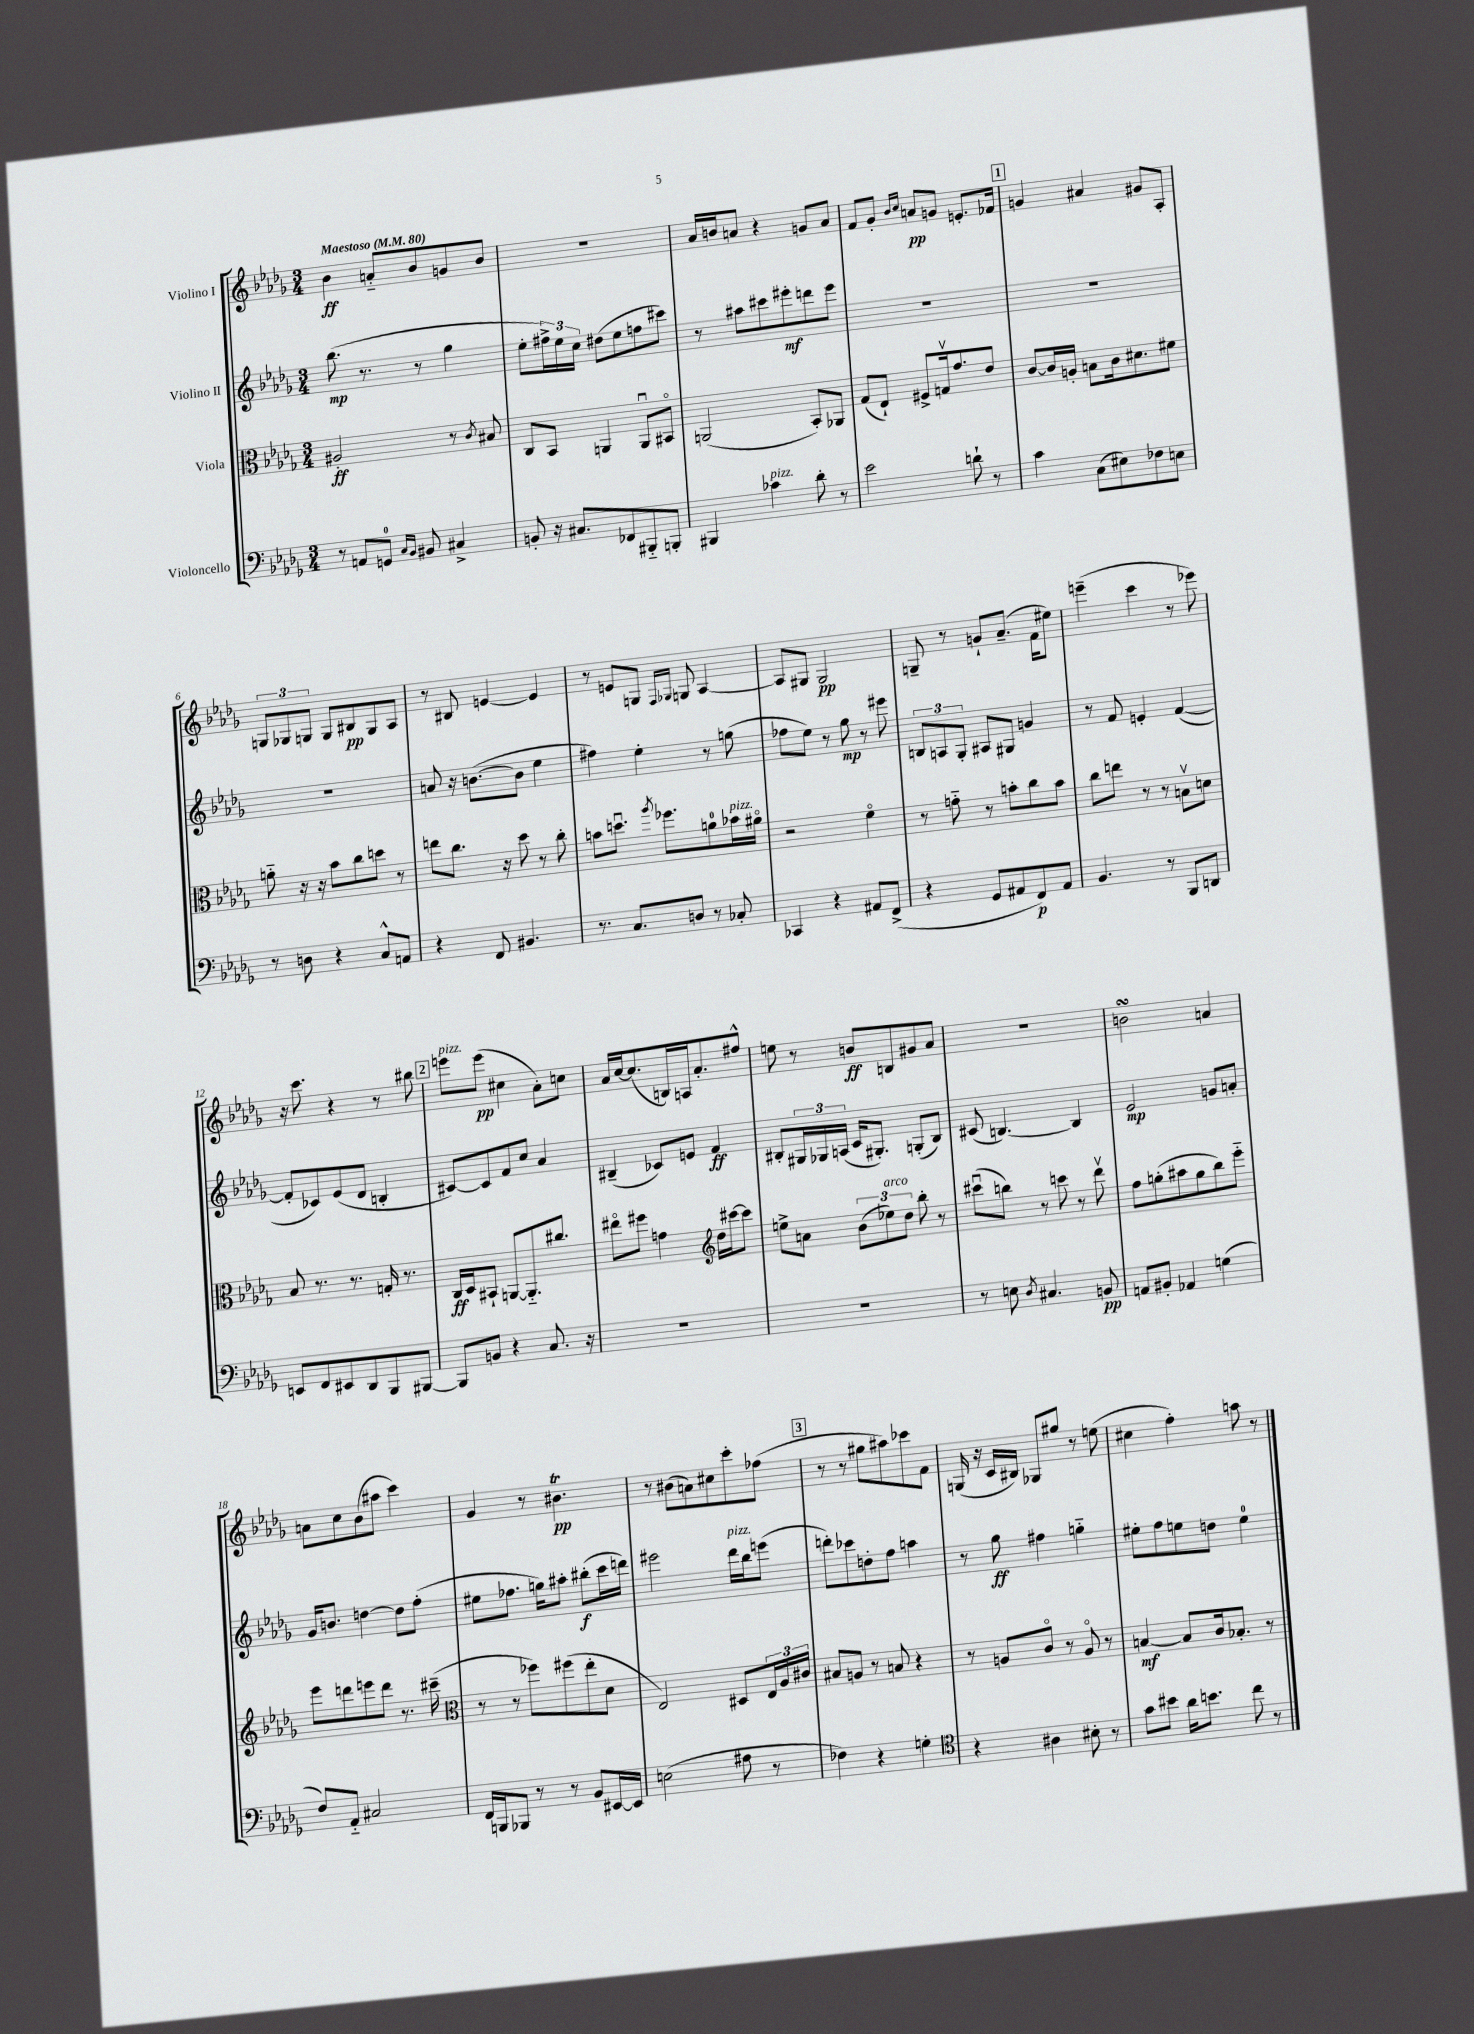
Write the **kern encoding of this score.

**kern	**kern	**kern	**kern
*staff4	*staff3	*staff2	*staff1
*clefF4	*clefC3	*clefG2	*clefG2
*k[b-e-a-d-g-]	*k[b-e-a-d-g-]	*k[b-e-a-d-g-]	*k[b-e-a-d-g-]
*M3/4	*M3/4	*M3/4	*M3/4
*MM80	*MM80	*MM80	*MM80
8r	2A#'	(8.bb-	4b-
8AA	.	.	.
.	.	8.r	.
8GG	.	.	8a'~
16qqC	.	.	.
16qqBB-	.	.	.
8BB#	.	8r	8b-
4C#^	8r	4gg-	8g
.	8qc	.	.
.	8B#	.	8b-
=	=	=	=
8BB'	8C	8ee-'	2.r
16r	8BB-	24ff#^)	.
.	.	24ee-	.
8.C#	.	.	.
.	.	24cc	.
.	4AA	(8dd#	.
8FF-	.	8ee-	.
8BBB#'~	8AAu	8ff	.
8BBB'	8BB#o	8ccc#)	.
=	=	=	=
4BBB#	(2AA	8r	16a-
.	.	.	16b
.	.	8aa#	8a
4c-	.	8ccc#	4r
.	.	8eee#'	.
8d-'	8BB-')	8ddd	8g
8r	8AA-	8eee#	8a
=	=	=	=
2e-	(8G-	2.r	8f
.	8E-`)	.	8g-'
.	.	.	16qqb-
.	.	.	16qqcc
.	8F#^	.	8a
.	16Gv	.	8g
.	8.g-	.	.
8d`	.	.	8.e'
8r	8e-	.	.
.	.	.	16f-
=	=	=	=
4c	[8c	2.r	4g
.	16c]	.	.
.	16A'	.	.
(8C	8B	.	4a#
8E#)	16c	.	.
.	8.d#	.	.
8F-	.	.	8g#
8E	8f#	.	8A-'
=	=	=	=
8r	8a'~	2.r	12G
.	.	.	12G-
8D	16r	.	.
.	.	.	12G
.	16r	.	.
4r	8b-	.	8G
.	8cc	.	8B#
8C^^	8dd	.	8G
8AA	8r	.	8A-
=	=	=	=
4r	8ee	8a	8r
.	8.cc	16r	8B#
.	.	([8.b	.
8FF	.	.	[4e
.	16r	.	.
4.BB#	8dd-	8b]	.
.	8r	4ee-	4e]
.	8cc'	.	.
=	=	=	=
8.r	8b	4ff#)	8r
.	8.ddu	.	8e
8.C	.	.	.
.	.	4ee-'	8G
.	8qaa-	.	.
.	8.ff-	.	.
.	.	.	16qqF
.	.	.	16qqG-
8D	.	.	8G
8r	8a	8r	[4A-
8C-'	16b-	(8gg	.
.	16a#o	.	.
=	=	=	=
4CC-	2r	8ff-	8A-]
.	.	8ee-)	8G#
4r	.	8r	2G#
.	.	8gg-	.
8AA#	4fo	8r	.
(8FF^	.	8eee#	.
=	=	=	=
4r	8r	12B	8G~
.	.	12A	.
.	8g'~	.	8r
.	.	12G-'	.
8GG-	8r	8A#	8g`
8AA#	8b'	8G#	(8.a-~
8FF)	8cc	4g	.
.	.	.	16f
8AA#	8b	.	8ee#)
=	=	=	=
4.BB-	8cc	8r	(4eee~
.	8ee	8f	.
.	8r	4e'	4ccc
8r	8r	.	.
8BBB-	8Bv	([4f	8r
8DD	8d	.	8eee-)
=	=	=	=
8EE	8B-	8f']	16r
.	.	.	8.ccc
8FF	8.r	8c-)	.
8EE#	.	(8e-	4r
.	8.r	.	.
8DD-	.	8d-	.
8BBB-	16G'	4B'	8r
.	8.r	.	.
[8BBB#	.	.	8bb#
=	=	=	=
8BBB#]	16C	[8c#)	8eee
.	16D-	.	.
8BB	8BB#`	8c#]	(8eee
4r	[8AA	8f	4cc#
.	8.AA'~]	8cc	.
8.C	.	4a-	8a-')
.	8.cc#	.	.
.	.	.	8cc
16r	.	.	.
=	=	=	=
2.r	8ee#o	(4B#~	16a-
.	.	.	[16cc
.	8ff#	.	(8.cc]
.	4g	8c-)	.
.	.	.	16B)
.	.	8e	16A
.	.	.	8.a-'
*	*clefG2	*	*
.	16dd-	4f	.
.	[16ccc#	.	.
.	8ccc#]	.	8ff#^^
=	=	=	=
2.r	8ee^	8B#'	8ee
.	8a	24G#	8r
.	.	24G-	.
.	.	(24A	.
.	(12b-	16c	8b
.	.	8.G#')	.
.	12ee-)	.	.
.	.	.	8B
.	12dd-	.	.
.	8bb-'	(8G'	8g#
.	8r	8B#)	8a-
=	=	=	=
8r	(8ccc#u	(8c#	2.r
8E	8bb)	[4.B)	.
8qD-	.	.	.
4.C#	8r	.	.
.	8ccc	.	.
.	8r	4B]	.
8BB	8ddd-v	.	.
=	=	=	=
8AA	8ff	2e-	2b
8BB#'	(8gg'	.	.
4AA-	8aa#	.	.
.	8gg	.	.
(4G	8bb-)	8g	4a
.	8eee-'~	8a'	.
=	=	=	=
8F)	8eee-	16g-	8a
.	.	8.b	.
8AA-'~	8ddd	.	8cc
2C#	8eee	[4dd	(8b-
.	8ddd	.	8aa#
.	8.r	8dd]	4ccc)
.	.	(8ff'	.
.	(16ccc#~	.	.
=	=	=	=
*	*clefC3	*	*
16FF	8r	8ee#	4g-
16BBB	.	.	.
8BBB-	8r	8.ff-	.
8r	8ff-)	.	8r
.	.	16gg)	.
8r	(8ff#	8aa#'	4.b#
8BB-	8ee-'	(8bb#'	.
[16EE#	8d-	16ccc	.
16EE#]	.	16ddd)	.
=	=	=	=
(2E	2E-)	2eee#	8r
.	.	.	(8b#
.	.	.	8a)
.	.	.	8cc#
8A#	8D#	16ddd-	8ccc'
.	.	16bb-	.
8r	24E-	(8eee	(8ff-
.	24A-	.	.
.	24c#	.	.
=	=	=	=
4F-)	8B#	8ddd')	8r
.	8A	8ccc-	8r
4r	8r	8dd'	8gg#
.	8B	8ff	8aa#)
4G'	4r	4aa	8ccc-
.	.	.	8f
=	=	=	=
*clefC4	*	*	*
4r	8r	8r	(16G
.	.	.	16r
.	8A	8gg-	16c
.	.	.	16B#)
4A#	8co	4ff#	8G-
.	8r	.	8gg#
8B#'	8Ao	4gg'~	8r
8r	8r	.	(8ee
=	=	=	=
8g-	[4B	8ee#'	4cc#
8b#	.	8ff	.
16a-	8B]	8ee	4ff')
8.b	.	.	.
.	16c	8dd	.
.	8.B-'	.	.
8cc	.	4ee	8aa
8r	8r	.	8r
==	==	==	==
*-	*-	*-	*-
